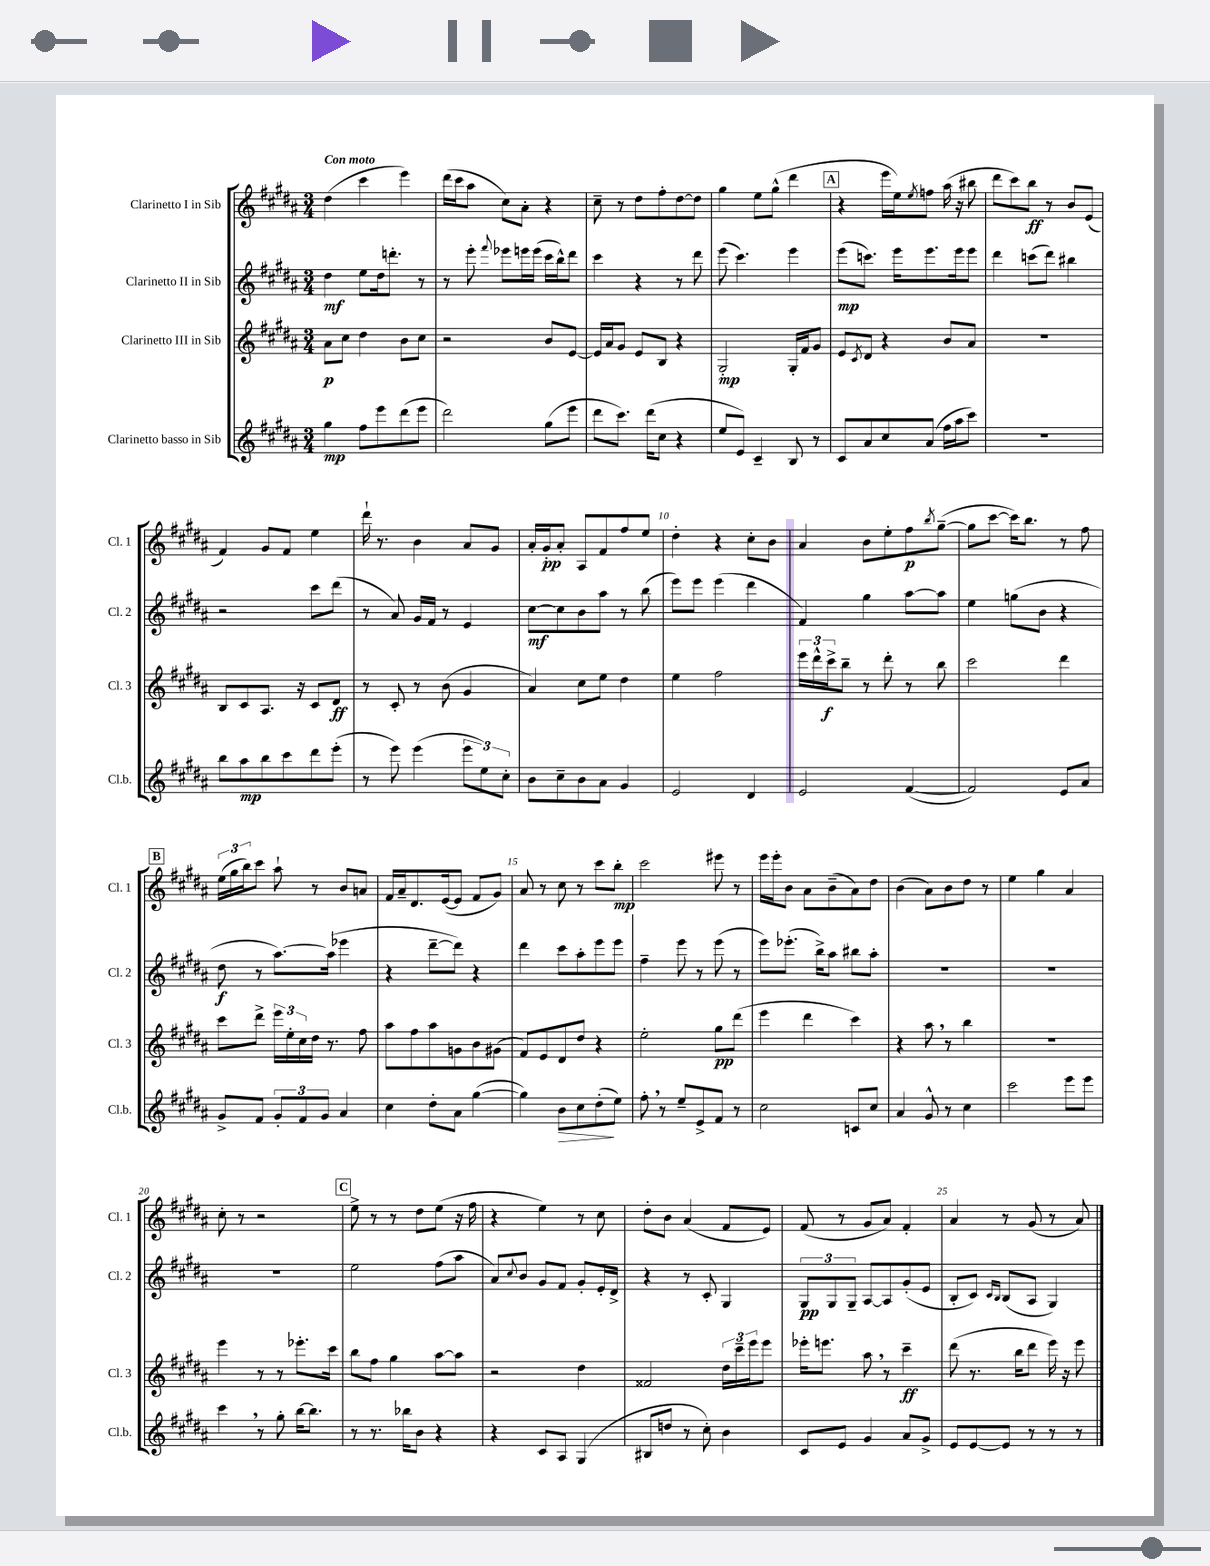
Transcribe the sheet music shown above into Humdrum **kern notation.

**kern	**kern	**kern	**kern
*staff4	*staff3	*staff2	*staff1
*clefG2	*clefG2	*clefG2	*clefG2
*k[f#c#g#d#a#]	*k[f#c#g#d#a#]	*k[f#c#g#d#a#]	*k[f#c#g#d#a#]
*M3/4	*M3/4	*M3/4	*M3/4
4gg#	8a#	4dd#	(4dd#
.	8cc#	.	.
8ff#	4dd#	8ee	4ccc#
8eee	.	16dd#	.
.	.	8.ddd'	.
(8ddd#	8b	.	4eee)
8eee	8cc#	8r	.
=	=	=	=
2ddd#)	2r	8r	(16ddd#
.	.	.	16ccc#
.	.	8eee'	8aa#
.	.	8qqfff#	.
.	.	8eee-	8cc#)
.	.	16eee	8a#'
.	.	(16eee	.
(8gg#	8b	16ccc#	4r
.	.	16bb^^)	.
8eee	[8e	8ddd#	.
=	=	=	=
8ddd#	16e]	4ccc#	8cc#~
.	16a#	.	.
8.ccc#)	8g#	.	8r
.	8e	4r	8dd#
(16ddd#	.	.	.
8cc#	8B	.	8ff#'
4r	4r	8r	[8dd#
.	.	8ddd#	8dd#]
=	=	=	=
8ee	2G#'	(8eee	4gg#
8e)	.	4.ccc#)	.
4c#~	.	.	8ee
.	.	.	(8gg#^^
8B	16G#'	4eee	4ddd#
.	16f#	.	.
8r	8g#	.	.
=	=	=	=
8c#	8e	(8eee	4r
.	8qc#	.	.
8a#	8d#	8.ccc)	.
8cc#	4r	.	16eee
.	.	16eee	16ee)
.	.	.	8qee
(8a#	.	8.eee	8ff
16ff#	8b	.	(16aa#
16aa#	.	16eee	16r
8ccc#)	8a#	8eee	8bb#
=	=	=	=
2.r	2.r	4ddd#	8ddd#
.	.	.	8ccc#)
.	.	(8ccc	8bb
.	.	8ddd#)	8r
.	.	4bb#	8b
.	.	.	(8e
=	=	=	=
8bb	8B	2r	4f#)
8aa#	8c#	.	.
8bb	8.A#	.	8g#
8ccc#	.	.	8f#
.	16r	.	.
8ddd#	8c#	8ccc#	4ee
(8eee'	8d#	(8ddd#	.
=	=	=	=
8r	8r	8r	16ddd#`
.	.	.	8.r
8eee)	8c#'	8a#)	.
(4eee	8r	16g#	4b
.	.	16f#	.
.	(8b	8r	.
12eee	4g#	4e	8a#
12ee)	.	.	.
.	.	.	8g#
12cc#'	.	.	.
=	=	=	=
8b	4a#)	[8cc#	16a#'
.	.	.	16g#'
8cc#~	.	8cc#]	8a#'
8b	8cc#	8b	8A#
8a#	8ee	8aa#	8f#
4g#	4dd#	8r	8ff#
.	.	(8bb	8ee
=	=	=	=
2e	4ee	8eee)	4dd#'
.	.	8eee	.
.	2ff#	(4eee	4r
4d#	.	4ddd#	8cc#'
.	.	.	8b
=	=	=	=
2e	24eee	4f#)	4a#
.	24ddd#^^	.	.
.	24ccc#^	.	.
.	8bb~	.	.
.	8r	4gg#	8b
.	8ddd#'	.	8ee'
([4f#	8r	[8aa#	8ff#
.	.	.	8qbb
.	8bb	8aa#]	([8gg#~
=	=	=	=
2f#])	2ccc#	4ee	8gg#]
.	.	.	[8ccc#
.	.	(8gg	16ccc#])
.	.	.	8.bb
.	.	8b	.
8e	4ddd#	4r	8r
8a#	.	.	8ff#
=	=	=	=
8g#^	8ccc#	8dd#	(24ee
.	.	.	24gg#
.	.	.	24bb)
8f#	8ddd#^	8r	8ccc#
12g#'	24eee	[8.aa#)	8aa#`
.	24ee'	.	.
12f#	24cc#	.	.
.	16dd#	.	8r
12g#	.	.	.
.	8.r	(16aa#]	.
4a#	.	4eee-	8b
.	8ff#	.	8a
=	=	=	=
4cc#	8aa#	4r	16f#
.	.	.	16a#~
.	8ff#	.	8.d#
8dd#'	8aa#	[8ddd#~	.
.	.	.	([16e
8a#	8g	8ddd#])	8e]
([4gg#	8b	4r	8f#
.	(8g#	.	8g#)
=	=	=	=
4gg#])	8f#)	4ddd#	8a#
.	8e	.	8r
8b	8d#	8ccc#	8cc#
8cc#	8dd#	8aa#'	8r
(8dd#'	4r	8eee	8ccc#
8ee)	.	8eee	8bb'
=	=	=	=
8ff#'	2ee'	4ff#~	2ccc#
8r	.	.	.
8ee~	.	8eee	.
8e^	.	8r	.
8f#	8gg#	(8eee	8eee#
8r	(8ddd#	8r	8r
=	=	=	=
2cc#	4eee	8eee)	16eee
.	.	.	16eee'
.	.	(8.eee-'	8b
.	4ddd#	.	8a#
.	.	16bb^)	.
.	.	8aa#	(8b~
8c	4ccc#)	8bb#	8a#)
8cc#	.	8aa#'	8dd#
=	=	=	=
4a#	4r	2.r	(4b
8g#^^	8aa#	.	8a#)
8r	8r	.	8b
4cc#	4bb	.	8dd#
.	.	.	8r
=	=	=	=
2ccc#	2.r	2.r	4ee
.	.	.	4gg#
8eee	.	.	4a#
8eee	.	.	.
=	=	=	=
4ccc#	4eee	2.r	8cc#'
.	.	.	8r
8r	8r	.	2r
8gg#'	8r	.	.
[16bb	8.eee-'	.	.
8.bb]	.	.	.
.	16ccc#	.	.
=	=	=	=
8r	8bb	2ee	8ee^
8.r	8ff#	.	8r
.	4gg#	.	8r
16bb-	.	.	.
8b	.	.	8dd#
4r	[8aa#	(8ff#	(8ee
.	8aa#]	8aa#	16r
.	.	.	16ff#
=	=	=	=
4r	2r	8a#)	4r
.	.	8qqcc#	.
.	.	8b	.
8c#	.	8g#	4ee)
8A#	.	8f#	.
(4G#	4dd#	8g#'	8r
.	.	16e'	8cc#
.	.	16d#^	.
=	=	=	=
8B#	2f##	4r	8dd#'
8dd	.	.	8b
8r	.	8r	(4a#
8cc#')	.	8c#'	.
4b	24dd#	4G#	8f#
.	24ccc#~	.	.
.	24eee	.	.
.	8eee	.	8e)
=	=	=	=
8c#	16eee-'	12G#	(8f#
.	8.eee	.	.
.	.	12G#	.
8e	.	.	8r
.	.	12G#~	.
4g#	8aa#	[8A#	8g#
.	8r	8A#]	8a#)
8a#	4ccc#~	(8g#'	4f#'
8g#^	.	8e	.
=	=	=	=
8e	(8ddd#	8B'	4a#
[8e	8.r	8c#)	.
.	.	16qqc#	.
.	.	16qqB	.
8e]	.	(8B	8r
.	16bb	.	.
8r	8ddd#	8A#	(8g#
8r	16eee)	4G#)	8r
.	16r	.	.
8r	8eee	.	8a#)
==	==	==	==
*-	*-	*-	*-
